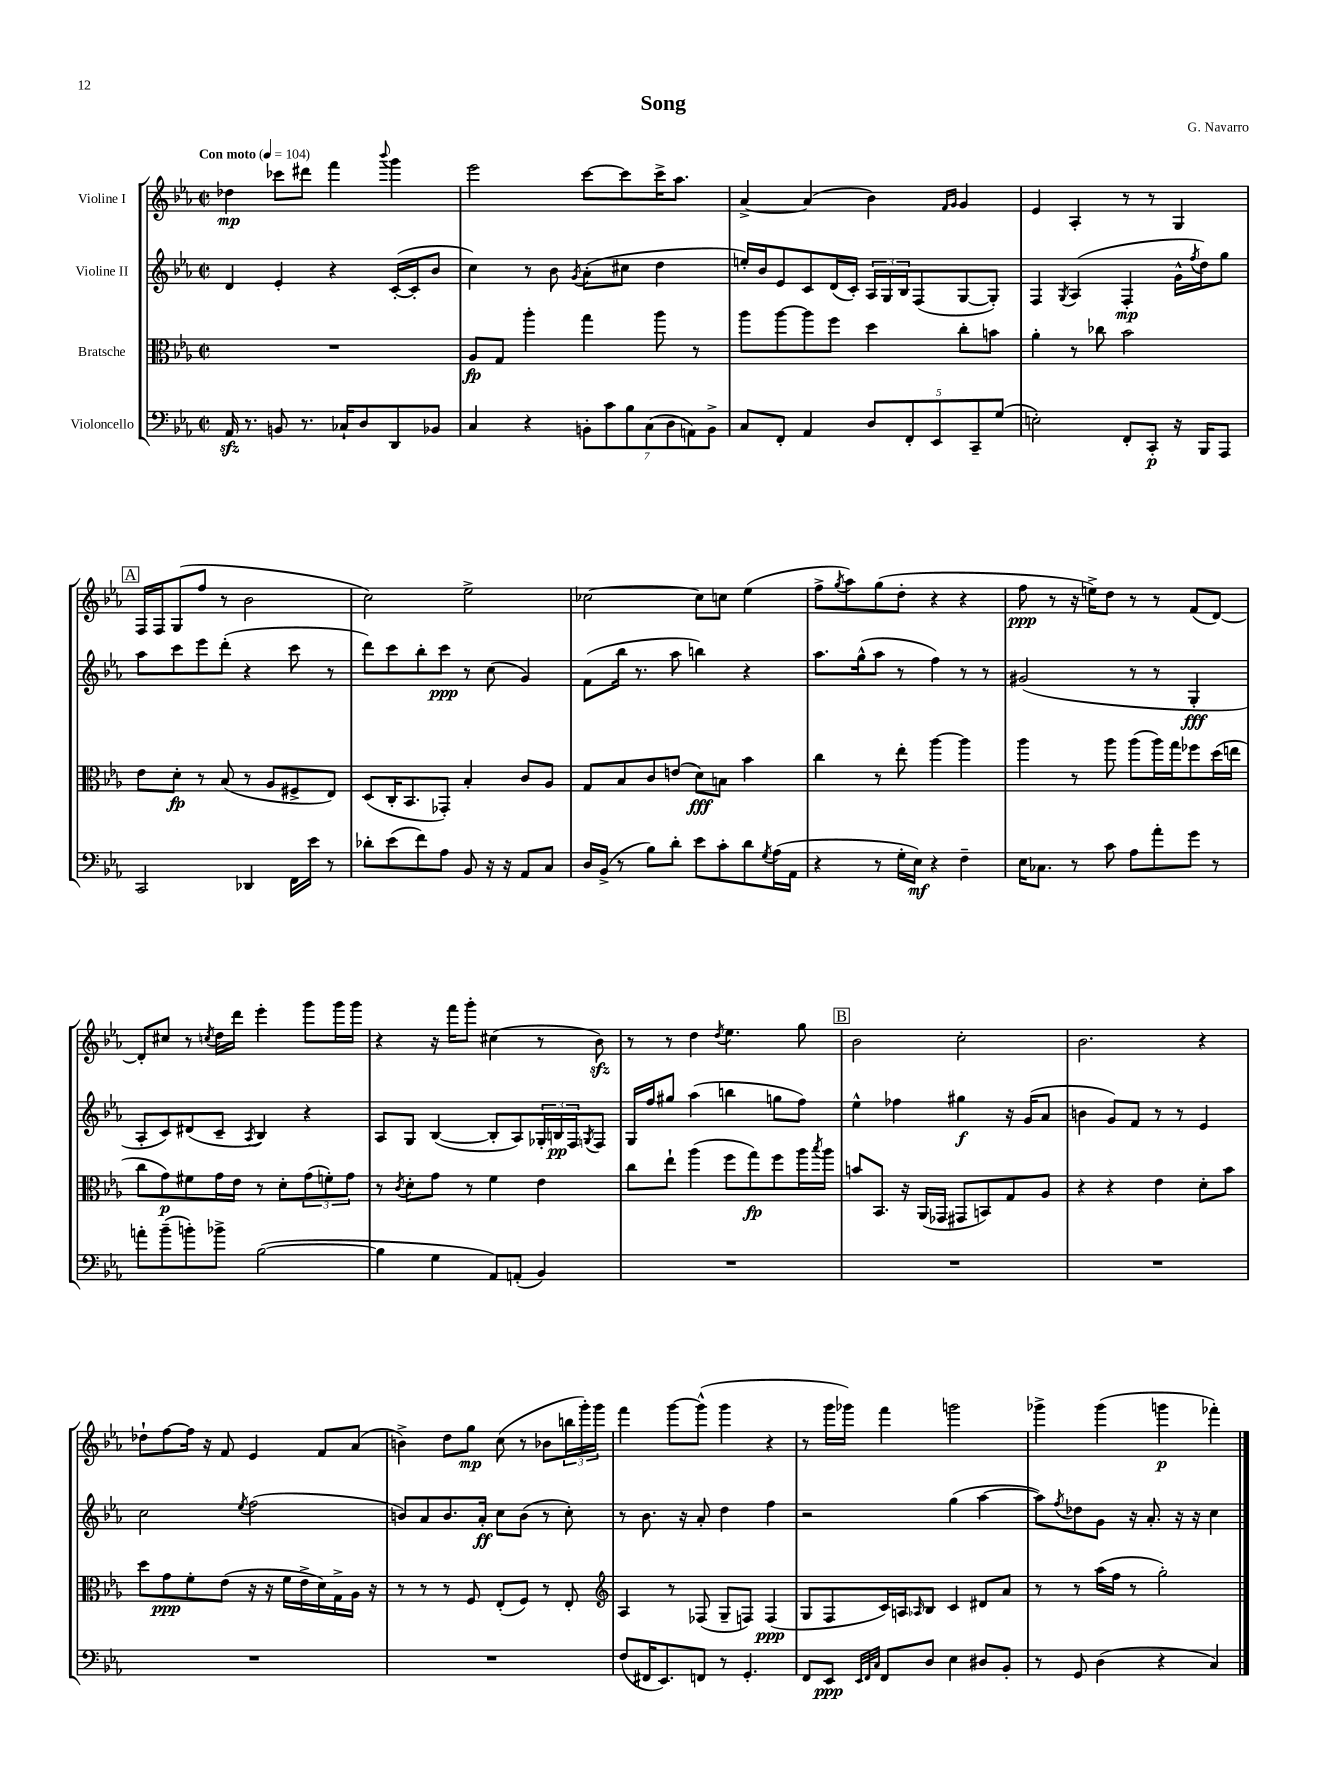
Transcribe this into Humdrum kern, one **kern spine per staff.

**kern	**dynam	**kern	**dynam	**kern	**dynam	**kern	**dynam
*part4	*part4	*part3	*part3	*part2	*part2	*part1	*part1
*staff4	*staff4	*staff3	*staff3	*staff2	*staff2	*staff1	*staff1
*I"Violoncello	*	*I"Bratsche	*	*I"Violine II	*	*I"Violine I	*
*clefF4	*	*clefC3	*	*clefG2	*	*clefG2	*
*k[b-e-a-]	*	*k[b-e-a-]	*	*k[b-e-a-]	*	*k[b-e-a-]	*
*M2/2	*	*M2/2	*	*M2/2	*	*M2/2	*
*met(c|)	*	*met(c|)	*	*met(c|)	*	*met(c|)	*
*MM104	*	*MM104	*	*MM104	*	*MM104	*
=1	=1	=1	=1	=1	=1	=1	=1
!	!	!	!	!	!	!LO:TX:a:B:t=Con moto	!
16AA-zz/	.	1r	.	4d/	.	4dd-X\	mp
8.r	.	.	.	.	.	.	.
8BBn/	.	.	.	4e-'/	.	8ccc-X\L	.
8.r	.	.	.	.	.	8ddd#X\J	.
.	.	.	.	4r	.	4fff\	.
16C-X`/KL	.	.	.	.	.	.	.
8D/	.	.	.	.	.	.	.
.	.	.	.	.	.	8qqbbb-/	.
8DD/	.	.	.	([16c'/LL	.	4ggg\	.
.	.	.	.	16c'/J]	.	.	.
8BB-X/J	.	.	.	8b-/J	.	.	.
=2	=2	=2	=2	=2	=2	=2	=2
4C/	.	8A-/L	fp	4cc\)	.	2eee-\	.
.	.	8G/J	.	.	.	.	.
4r	.	4aa-'\	.	8r	.	.	.
.	.	.	.	8b-\	.	.	.
.	.	.	.	8qg/	.	.	.
14BBn'\L	.	4gg\	.	(8a-'\L	.	[8ccc\L	.
14c\	.	.	.	.	.	.	.
.	.	.	.	8cc#X\J	.	8ccc\]	.
14B-\	.	.	.	.	.	.	.
(14C\	.	.	.	.	.	.	.
.	.	8aa-\	.	4dd\	.	16ccc^\K	.
14D\	.	.	.	.	.	.	.
.	.	.	.	.	.	8.aa-\J	.
14AAn\)	.	.	.	.	.	.	.
.	.	8r	.	.	.	.	.
14BB^\J	.	.	.	.	.	.	.
=3	=3	=3	=3	=3	=3	=3	=3
8C/L	.	8aa-\L	.	16een'/LL)	.	[4a-^/	.
.	.	.	.	16b-/J	.	.	.
8FF'/J	.	[8aa-\	.	8e-/	.	.	.
4AA-/	.	8aa-\]	.	8c/	.	(4a-/]	.
.	.	8ff\J	.	(16d/L	.	.	.
.	.	.	.	16c'/JJ)	.	.	.
10D/L	.	4dd\	.	24A-/LL	.	4b-\)	.
.	.	.	.	24G/	.	.	.
.	.	.	.	24B-/J	.	.	.
10FF'/	.	.	.	.	.	.	.
.	.	.	.	(8F/	.	.	.
10EE-/	.	.	.	.	.	.	.
.	.	.	.	.	.	16qqf/LL	.
.	.	.	.	.	.	16qqg/JJ	.
.	.	8cc'\L	.	[8G/	.	4g/	.
10CC~/	.	.	.	.	.	.	.
.	.	8bn\J	.	8G'/J])	.	.	.
(10G/J	.	.	.	.	.	.	.
=4	=4	=4	=4	=4	=4	=4	=4
2En'\)	.	4a-'\	.	4F/	.	4e-/	.
.	.	.	.	8qG/	.	.	.
.	.	8r	.	(4A-/	.	4A-'/	.
.	.	8cc-X\	.	.	.	.	.
8FF'/L	.	2b-\	.	4F'/	mp	8r	.
8CC'/J	p	.	.	.	.	8r	.
16r	.	.	.	16g^^\LL	.	4G/	.
.	.	.	.	8qff/	.	.	.
16BBB-/KL	.	.	.	16dd\J)	.	.	.
8AAA-/J	.	.	.	8gg\J	.	.	.
!!LO:LB:g=z
!!LO:REH:place=s1:t=A
=5	=5	=5	=5	=5	=5	=5	=5
2CC/	.	8e-\L	.	8aa-\L	.	16F/LL	.
.	.	.	.	.	.	16F/J	.
.	.	8d'\J	fp	8ccc\	.	(8G/	.
.	.	8r	.	8eee-\	.	8ff/J	.
.	.	(8B-/	.	(8ddd'\J	.	8r	.
4DD-X/	.	8r	.	4r	.	2b-\	.
.	.	8A-/L	.	.	.	.	.
16FF\LL	.	8F#X^/	.	8ccc\	.	.	.
16e-\JJ	.	.	.	.	.	.	.
8r	.	8E-/J)	.	8r	.	.	.
=6	=6	=6	=6	=6	=6	=6	=6
8d-X'\L	.	(8D/L	.	8ddd\L)	.	2cc\)	.
(8e-\	.	16C'/K	.	8ccc\	.	.	.
.	.	8.BB-/	.	.	.	.	.
8f\)	.	.	.	8bb-'\	.	.	.
8A-\J	.	8GG-X'/J)	.	8ccc\J	ppp	.	.
8BB-/	.	4B-'/	.	8r	.	2ee-^\	.
16r	.	.	.	(8cc\	.	.	.
16r	.	.	.	.	.	.	.
8AA-/L	.	8c/L	.	4g/)	.	.	.
8C/J	.	8A-/J	.	.	.	.	.
=7	=7	=7	=7	=7	=7	=7	=7
16D/LL	.	8G/L	.	(8f\L	.	[2cc-X\	.
(16BB-^/JJ	.	.	.	.	.	.	.
8r	.	8B-/	.	16bb-\Jk	.	.	.
.	.	.	.	8.r	.	.	.
8B-\L)	.	8c/	.	.	.	.	.
8d'\J	.	(8en/J	.	8aa-\	.	.	.
8e-\L	.	8d\L)	fff	4bbn\)	.	8cc-\L]	.
8c'\	.	8Bn\J	.	.	.	8ccn\J	.
8d\	.	4b-\	.	4r	.	(4ee-\	.
8qG/	.	.	.	.	.	.	.
(16A-\L	.	.	.	.	.	.	.
16AA-\JJ	.	.	.	.	.	.	.
=8	=8	=8	=8	=8	=8	=8	=8
4r	.	4cc\	.	8.aa-\L	.	8ff^\L	.
.	.	.	.	.	.	8qgg/	.
.	.	.	.	.	.	8aa-\)	.
.	.	.	.	(16gg^^\k	.	.	.
8r	.	8r	.	8aa-\J	.	(8gg\	.
16G'\LL	.	8ee-'\	.	8r	.	8dd'\J	.
16E-\JJ)	mf	.	.	.	.	.	.
4r	.	[4aa-\	.	4ff\)	.	4r	.
4F~\	.	4aa-\]	.	8r	.	4r	.
.	.	.	.	8r	.	.	.
=9	=9	=9	=9	=9	=9	=9	=9
16E-\KL	.	4aa-\	.	(2g#X/	.	8ff\	ppp
8.C-X\J	.	.	.	.	.	.	.
.	.	.	.	.	.	8r	.
8r	.	8r	.	.	.	16r	.
.	.	.	.	.	.	16een^\KL)	.
8c\	.	8aa-\	.	.	.	8dd\J	.
8A-\L	.	(8aa-\L	.	8r	.	8r	.
8a-'\	.	16aa-\L)	.	8r	.	8r	.
.	.	16gg\J	.	.	.	.	.
8g\J	.	8ff-X\	.	4G'/	fff	(8f/L	.
8r	.	(16dd\L	.	.	.	[8d/J)	.
.	.	16een\JJ	.	.	.	.	.
!!LO:LB:g=z
=10	=10	=10	=10	=10	=10	=10	=10
8an'\L	.	8cc\L	.	8A-'/L	.	8d'/L]	.
(8b-~\	.	8g\)	p	8c/)	.	8cc#X/J	.
8bn'\)	.	8f#X\	.	(8d#X/	.	8r	.
.	.	.	.	.	.	8qccn/	.
8b-X^\J	.	16g\L	.	8c~/J	.	16dd\LL	.
.	.	16e-\JJ	.	.	.	16ddd\JJ	.
.	.	.	.	8qA-/	.	.	.
([2B-\	.	8r	.	4B-/)	.	4eee-'\	.
.	.	8d'\L	.	.	.	.	.
.	.	(12g\	.	4r	.	8ggg\L	.
.	.	12fn'\)	.	.	.	.	.
.	.	.	.	.	.	16ggg\L	.
.	.	12g\J	.	.	.	.	.
.	.	.	.	.	.	16ggg\JJ	.
=11	=11	=11	=11	=11	=11	=11	=11
4B-\]	.	8r	.	8A-/L	.	4r	.
.	.	8qc/	.	.	.	.	.
.	.	8d'\L	.	8G/J	.	.	.
4G\	.	8g\J	.	([4B-/	.	16r	.
.	.	.	.	.	.	16fff\KL	.
.	.	8r	.	.	.	8ggg'\J	.
8AA-/L)	.	4f\	.	8B-'/L]	.	(4cc#X\	.
(8AAn'/J	.	.	.	8A-/)	.	.	.
4BB-/)	.	4e-\	.	24G-X'/L	.	8r	.
.	.	.	.	24Bn/	pp	.	.
.	.	.	.	24F/J	.	.	.
.	.	.	.	8qGn/	.	.	.
.	.	.	.	8F/J	.	8b-zz\)	.
=12	=12	=12	=12	=12	=12	=12	=12
1r	.	8cc\L	.	16G/LL	.	8r	.
.	.	.	.	16ff/J	.	.	.
.	.	8ee-`\J	.	8gg#X/J	.	8r	.
.	.	(4aa-\	.	(4aa-\	.	4dd\	.
.	.	.	.	.	.	8qdd/	.
.	.	8ff\L	.	4bbn\	.	4.ee-\	.
.	.	8gg\)	fp	.	.	.	.
.	.	8ff\	.	8ggn\L	.	.	.
.	.	16aa-\L	.	8ff\J)	.	8gg\	.
.	.	8qbb-/	.	.	.	.	.
.	.	16aa-\JJ	.	.	.	.	.
!!LO:REH:place=s1:t=B
=13	=13	=13	=13	=13	=13	=13	=13
1r	.	8bn/L	.	4ee-^^\	.	2b-\	.
.	.	8.BB-/J	.	.	.	.	.
.	.	.	.	4ff-X\	.	.	.
.	.	16r	.	.	.	.	.
.	.	(16AA-/LL	.	.	.	.	.
.	.	16GG-X/JJ	.	.	.	.	.
.	.	8GG#X/L	.	4gg#X\	f	2cc'\	.
.	.	8BBn/)	.	.	.	.	.
.	.	8G/	.	16r	.	.	.
.	.	.	.	(16g/KL	.	.	.
.	.	8A-/J	.	8a-/J	.	.	.
=14	=14	=14	=14	=14	=14	=14	=14
1r	.	4r	.	4bn\	.	2.b-\	.
.	.	4r	.	8g/L)	.	.	.
.	.	.	.	8f/J	.	.	.
.	.	4e-\	.	8r	.	.	.
.	.	.	.	8r	.	.	.
.	.	8d'\L	.	4e-/	.	4r	.
.	.	8b-\J	.	.	.	.	.
!!LO:LB:g=z
=15	=15	=15	=15	=15	=15	=15	=15
1r	.	8dd\L	.	2cc\	.	8dd-X`\L	.
.	.	8g\	ppp	.	.	[8ff\	.
.	.	8f'\	.	.	.	16ff\Jk]	.
.	.	.	.	.	.	16r	.
.	.	(8e-\J	.	.	.	8f/	.
.	.	.	.	8qee-/	.	.	.
.	.	16r	.	(2ff\	.	4e-/	.
.	.	16r	.	.	.	.	.
.	.	16f\LL	.	.	.	.	.
.	.	16e-^\	.	.	.	.	.
.	.	16d\)	.	.	.	8f/L	.
.	.	16G^\	.	.	.	.	.
.	.	16A-\JJ	.	.	.	(8a-/J	.
.	.	16r	.	.	.	.	.
=16	=16	=16	=16	=16	=16	=16	=16
1r	.	8r	.	8bn/L)	.	4bn^\)	.
.	.	8r	.	8a-/	.	.	.
.	.	8r	.	8.b/	.	8dd\L	.
.	.	8F/	.	.	.	8gg\J	mp
.	.	.	.	16a-'/Jk	ff	.	.
.	.	(8E-'/L	.	8cc\L	.	(8cc\	.
.	.	8F/J)	.	(8b\J	.	8r	.
.	.	8r	.	8r	.	8b-X\L	.
.	.	8E-'/	.	8cc'\)	.	24bbn\L	.
.	.	.	.	.	.	24ggg'\)	.
.	.	.	.	.	.	24ggg\JJ	.
=17	=17	=17	=17	=17	=17	=17	=17
*	*	*clefG2	*	*	*	*	*
(8F/L	.	4A-/	.	8r	.	4fff\	.
16FF#X/K	.	.	.	8.b-\	.	.	.
8.EE-/)	.	.	.	.	.	.	.
.	.	8r	.	.	.	[8ggg\L	.
.	.	.	.	16r	.	.	.
8FFn/J	.	(8F-X/	.	8a-'/	.	(8ggg^^\J]	.
8r	.	8G~/L	.	4dd\	.	4ggg\	.
4.GG'/	.	8Fn/J)	.	.	.	.	.
.	.	(4F/	ppp	4ff\	.	4r	.
=18	=18	=18	=18	=18	=18	=18	=18
8FF/L	.	8G/L	.	2r	.	8r	.
8EE-/J	ppp	8F/	.	.	.	16ggg\LL	.
.	.	.	.	.	.	16ggg-X\JJ)	.
32qqEE-/LLL	.	.	.	.	.	.	.
32qqFF/	.	.	.	.	.	.	.
32qqC/JJJ	.	.	.	.	.	.	.
8FF/L	.	16c/L)	.	.	.	4fff\	.
.	.	16An/J	.	.	.	.	.
.	.	16qqA-X/	.	.	.	.	.
8D/J	.	8B-/J	.	.	.	.	.
4E-\	.	4c/	.	(4gg\	.	2gggn\	.
8D#X/L	.	8d#X/L	.	[4aa-\	.	.	.
8BB-'/J	.	8a-/J	.	.	.	.	.
=19	=19	=19	=19	=19	=19	=19	=19
8r	.	8r	.	8aa-\L])	.	4ggg-X^\	.
.	.	.	.	8qff/	.	.	.
8GG/	.	8r	.	8dd-X\	.	.	.
(4D\	.	(16aa-\LL	.	8g\J	.	(4ggg-\	.
.	.	16ff\JJ	.	.	.	.	.
.	.	8r	.	16r	.	.	.
.	.	.	.	8.a-'/	.	.	.
4r	.	2gg'\)	.	.	.	4gggn\	p
.	.	.	.	16r	.	.	.
.	.	.	.	16r	.	.	.
4C/)	.	.	.	4cc\	.	4fff-X'\)	.
==	==	==	==	==	==	==	==
*-	*-	*-	*-	*-	*-	*-	*-
